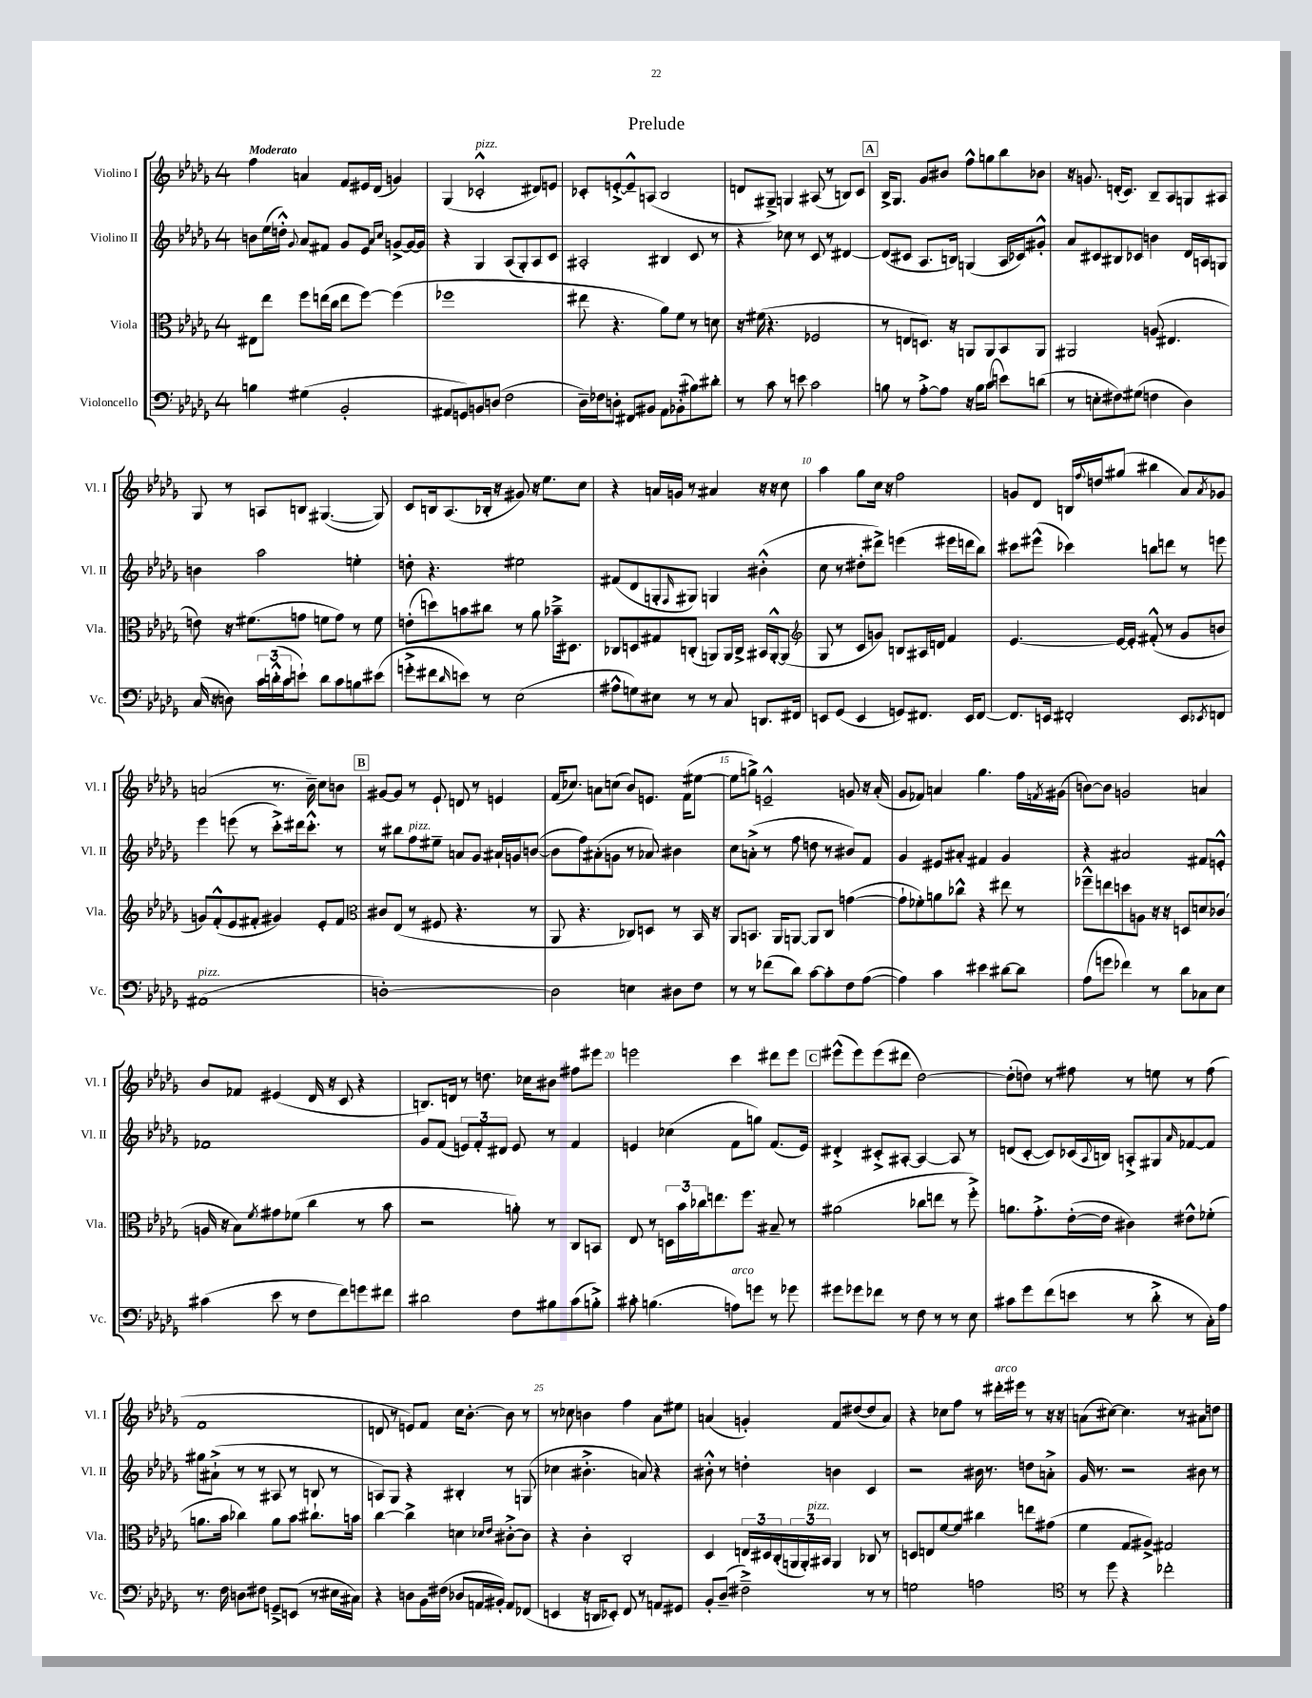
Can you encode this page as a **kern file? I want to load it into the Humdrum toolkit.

**kern	**kern	**kern	**kern
*staff4	*staff3	*staff2	*staff1
*clefF4	*clefC3	*clefG2	*clefG2
*k[b-e-a-d-g-]	*k[b-e-a-d-g-]	*k[b-e-a-d-g-]	*k[b-e-a-d-g-]
*M4/4	*M4/4	*M4/4	*M4/4
4B	8E#	8b	4ff
.	8ee-	(16ee-	.
.	.	16dd'^^)	.
.	.	8qqg-	.
(4G#	8ff	8a-	4a
.	(16ee	8f#	.
.	16cc	.	.
2BB-'	8ee	8g-	8f
.	[8ff)	8e-	16e#
.	.	.	(16d-
.	.	16qqa-	.
.	.	16qqcc	.
.	(4ff]	[8g^	4g)
.	.	16g_	.
.	.	16g]	.
=	=	=	=
8AA#	1ff-	4r	(4G-
8GG)	.	.	.
8BB	.	4G-	2c-'^^
(8D	.	.	.
2F	.	(8A-	.
.	.	8G-')	.
.	.	8A-	8d#)
.	.	8c	8e
=	=	=	=
16D-~)	8ee#	2A#'	8c-'
16F-	.	.	.
8D'	4.r	.	[8e'^
8FF#	.	.	8e~^^]
8BB#	.	.	(8A
8AA-	8a-)	4B#	2B-
(8BB-'	8f	.	.
8B#)	8r	8c	.
8d#'	8d	8r	.
=	=	=	=
8r	16r	4r	8d
.	(16f#	.	.
8c	4.r	.	8G#~^)
8r	.	8cc-	4G
8e	.	8r	.
2c	2F-	8c	(8A#
.	.	8r	8r
.	.	[4d#	8B)
.	.	.	8c
=	=	=	=
8B	8r	(8d#]	16B-^
.	.	.	8.G-
8r	8E	8c#	.
[8A-'^	8.D)	8.A-	8g-
8A-]	.	.	8b#
.	16r	16B)	.
16r	8AA	(4G	8ff^^
16B	.	.	.
(8c	8AA	.	8gg
8e)	8BB-	16A-	8bb-
.	.	16c-)	.
(8d	8AA	8g#'^^	8b-
=	=	=	=
8r	2AA#	8a-	16r
.	.	.	8.g
8E'	.	8c#	.
8F#)	.	8B#	(16d'
.	.	.	8.c)
(8G#	.	8c-	.
4F	(8A	4b	8B-~
.	4.E#	.	8A-
4D-)	.	16d-	8G
.	.	16A	.
.	.	8G	8A#
=	=	=	=
(16C	8e)	4b	8G-
16r	.	.	.
8D)	16r	.	8r
.	(8.f#	.	.
24c	.	2aa-	8A
(24d'^^	.	.	.
24c	.	.	.
8e`)	8g	.	8B
8d	8f	.	([4.G#
8c	8g)	.	.
8B	8r	4ee'	.
(8e#	8f	.	8G#])
=	=	=	=
8g'^	(8e'	8dd'	8c
8f#	8dd)	4.r	16B
.	.	.	(8.A-
16qqd-	.	.	.
8e)	8b	.	.
8r	8cc#	.	16B-'
.	.	.	16r
(2E-	8r	2ee#	8g#)
.	8a-	.	16r
.	.	.	8.ee-
.	16b-~^	.	.
.	8.D#	.	.
.	.	.	8cc
=	=	=	=
8A#^^	8C-	(8f#	4r
8G)	8D	8d-	.
8E#	8G#	8G'	16a
.	.	.	16g
.	.	16qqF	.
8r	(8C'	8G#)	8r
8r	8AA)	4G	4a#
8C	16AA	.	.
.	16C^	.	.
8.DD	16BB#	(4b#'^^	16r
.	[16AA'^^	.	16r
.	(8AA]	.	8cc
16FF#	.	.	.
=	=	=	=
*	*clefG2	*	*
8EE	8G-	8cc	4aa-
(8GG-	8r	8r	.
4EE	8c	8dd#'	8gg-
.	8g)	8ddd#^)	16cc
.	.	.	16r
8GG)	8B	(4eee	2ff
8.FF#	16A#	.	.
.	16d	.	.
.	4f	16eee#	.
16EE	.	16ddd	.
[8FF#	.	8bb-)	.
=	=	=	=
8.FF#]	[4.e-	8ccc#	8g
.	.	(8eee#^^	8d-
16EE	.	.	.
2FF#'	.	4ccc-)	16B
.	.	.	8qqff
.	.	.	16dd
.	16e-_	.	(8gg#
.	16e-']	.	.
.	(8f#'^^	8bb	4bb#
.	8r	8ddd	.
8EE	8g-	8r	8a-)
8qEE-	.	.	8qa-
8FF	8b	8eee	8g-
=	=	=	=
(1AA#	8g)	4eee-	(2a
.	(8f'^^	.	.
.	8e-	(8eee	.
.	8f#'	8r	.
.	4g#)	8ccc'^)	8.r
.	.	16ddd#	.
.	.	8.ccc'^^	16b-~)
.	8e-'	.	8cc
.	8f#	8r	8b
=	=	=	=
*	*clefC3	*	*
[1D')	8c#	8r	[8g#
.	(8E-	8bb#	8g#]
.	8r	8ff	8r
.	8F#	8ee#~	8e-`
.	4.r	8a	8d
.	.	8g-	8r
.	.	16a#`	4e
.	.	16g	.
.	8r	([8b	.
=	=	=	=
2D]	8AA-	8b]	(16f
.	.	.	8.cc-)
.	4.r	8ff)	.
.	.	(8a#'	8a
.	.	8g	(8cc
4E	8C-)	8r	8b-)
.	8D	8a-)	8.e
8D#	8r	4b#	.
.	.	.	(16f
8F	16BB-	.	[8ee#
.	16r	.	.
=	=	=	=
8r	8AA-	8cc	8ee#]
8r	8.BB	(8a'^	8gg^)
(8f-	.	8r	2e~^^
.	16AA-	.	.
8d-)	[8AA	8ff	.
[8c	8AA]	8dd	.
8c']	8C	8r	.
8F	([4g	8b#)	8g
([8A-	.	8f	16r
.	.	.	(16a-'
=	=	=	=
4A-])	8g`]	4g-	8g-
.	8f-')	.	8f-)
4c	8a	8e#	4a
.	8cc-^^	8a#'	.
4e#	4r	4f#	4.gg-
[8d#	8ee#	4g-	.
8d#]	8r	.	16ff
.	.	.	8qf
.	.	.	(16g#
=	=	=	=
(8A-	8ff-~^^	4r	[8b)
8g	8ee	.	8b]
4f-)	8dd	2a#	2g
.	8A	.	.
8r	16r	.	.
.	16r	.	.
8d-	8D	.	.
8C-	8d	8f#	4a
8E-	(8c-	8e'^^	.
=	=	=	=
(4c#	16A	1f-	8b-
.	16r	.	.
.	8B-)	.	8f-
.	8qf	.	.
8e-	8g#	.	(4e#
8r	(8f-	.	.
8F	4cc	.	16d-
.	.	.	16r
8f)	.	.	8c
8g	8r	.	4r
8f#	8b-	.	.
=	=	=	=
2d#	2r	8g-	8.B)
.	.	(8f	.
.	.	.	16d
.	.	12e)	8r
.	.	12f'	.
.	.	.	8.dd
.	.	12d#	.
8F	8a')	8e	.
.	.	.	16cc-
8B#	8r	8r	8b#
(8c	8C	4f	8ff#
8B'^)	8BB	.	8eee#
=	=	=	=
8c#'	8E-	4e	2eee
(4.B	8r	.	.
.	24D	(4cc-	.
.	24b-	.	.
.	24cc-	.	.
.	8.ee	.	.
8A)	.	8f	4ccc
.	8.ff	.	.
8g	.	8gg)	.
8r	8B#~	(8.f	8ddd#
8g-	8r	.	8eee
.	.	16e)	.
=	=	=	=
8g#	(2a#	4d#'^	(8eee#^^
8g-	.	.	8eee#)
8f-	.	8c#'^	(8eee#
8r	.	[8A#'	8ddd#
8F	8cc-	4A#_	[2dd-)
8r	8ee	.	.
8r	8r	8A#]	.
8E-	8ff'^)	8r	.
=	=	=	=
8c#	8.a	(8d	(8dd-']
8g-	.	[8c'	8dd)
.	8.g-'^	.	.
(8f	.	8c])	8r
8e	([16e-'	(16c-	8ff#
.	.	8qqA-	.
.	16e-]	16B)	.
8r	4c#)	8A'^	8r
8d-'^	.	8G#	8ee
.	.	16qqa-	.
8r	8e#^^	[8f-	8r
16C')	(8f-'	8f-]	(8ff#
16A-	.	.	.
=	=	=	=
8.r	8.a	8gg#	1f
.	.	(8a#`^	.
16F	16b-	.	.
8D	4cc-)	8r	.
8F#	.	8r	.
8GG~^	8a	8A#	.
(8EE	8b-	8r	.
8r	8.cc#`	8B	.
16E#	.	8r	.
16C#)	16b	.	.
=	=	=	=
4r	[4cc	8A)	8d
.	.	8G-	8r
8D	4cc^]	4r	8e)
16BB-	.	.	8f
(16F#	.	.	.
8D-	4d	4B#'	16cc
.	.	.	[8.b-'
16AA	.	.	.
16BB#')	.	.	.
.	16qqd-	.	.
.	16qqe-	.	.
8AA	[8c#'^	8r	8b-]
(8FF-	8c#]	(8G	8r
=	=	=	=
4EE	4r	4cc-	8r
.	.	.	8cc-
16r	4c'	4.b#'^	4b
16DD	.	.	.
8EE-')	.	.	.
8FF	2C'	.	4ff
8r	.	8a)	.
8AA	.	4r	8a-
8GG#	.	.	8ee#
=	=	=	=
8BB-'	4D-	8b#'^^	(4a
(8D-~	.	8r	.
2F#~^)	24E	4dd'	4g')
.	24D#	.	.
.	(24C'	.	.
.	24AA	.	.
.	24AA')	.	.
.	24BB#	.	.
.	4AA	4b	8f
.	.	.	([8dd#
8r	8C-	4c	8dd#]
8r	8r	.	8a)
=	=	=	=
2G	8D	2r	4r
.	8E	.	.
.	[8f	.	8cc-
.	8f]	.	8ff
2A	4cc#	16b#	8r
.	.	8.r	.
.	.	.	16ddd#'
.	.	.	16eee#
.	8ee	8dd	8r
.	(8g#	8a'^	16r
.	.	.	16r
=	=	=	=
*clefC4	*	*	*
8r	4f	16g-	(8a
.	.	8.r	.
8dd-	.	.	[8cc#)
4r	8G-	2r	4.cc#]
.	8A#^)	.	.
2cc-'	2G#	.	.
.	.	.	8r
.	.	8b#	8a#
.	.	8r	8dd
==	==	==	==
*-	*-	*-	*-
